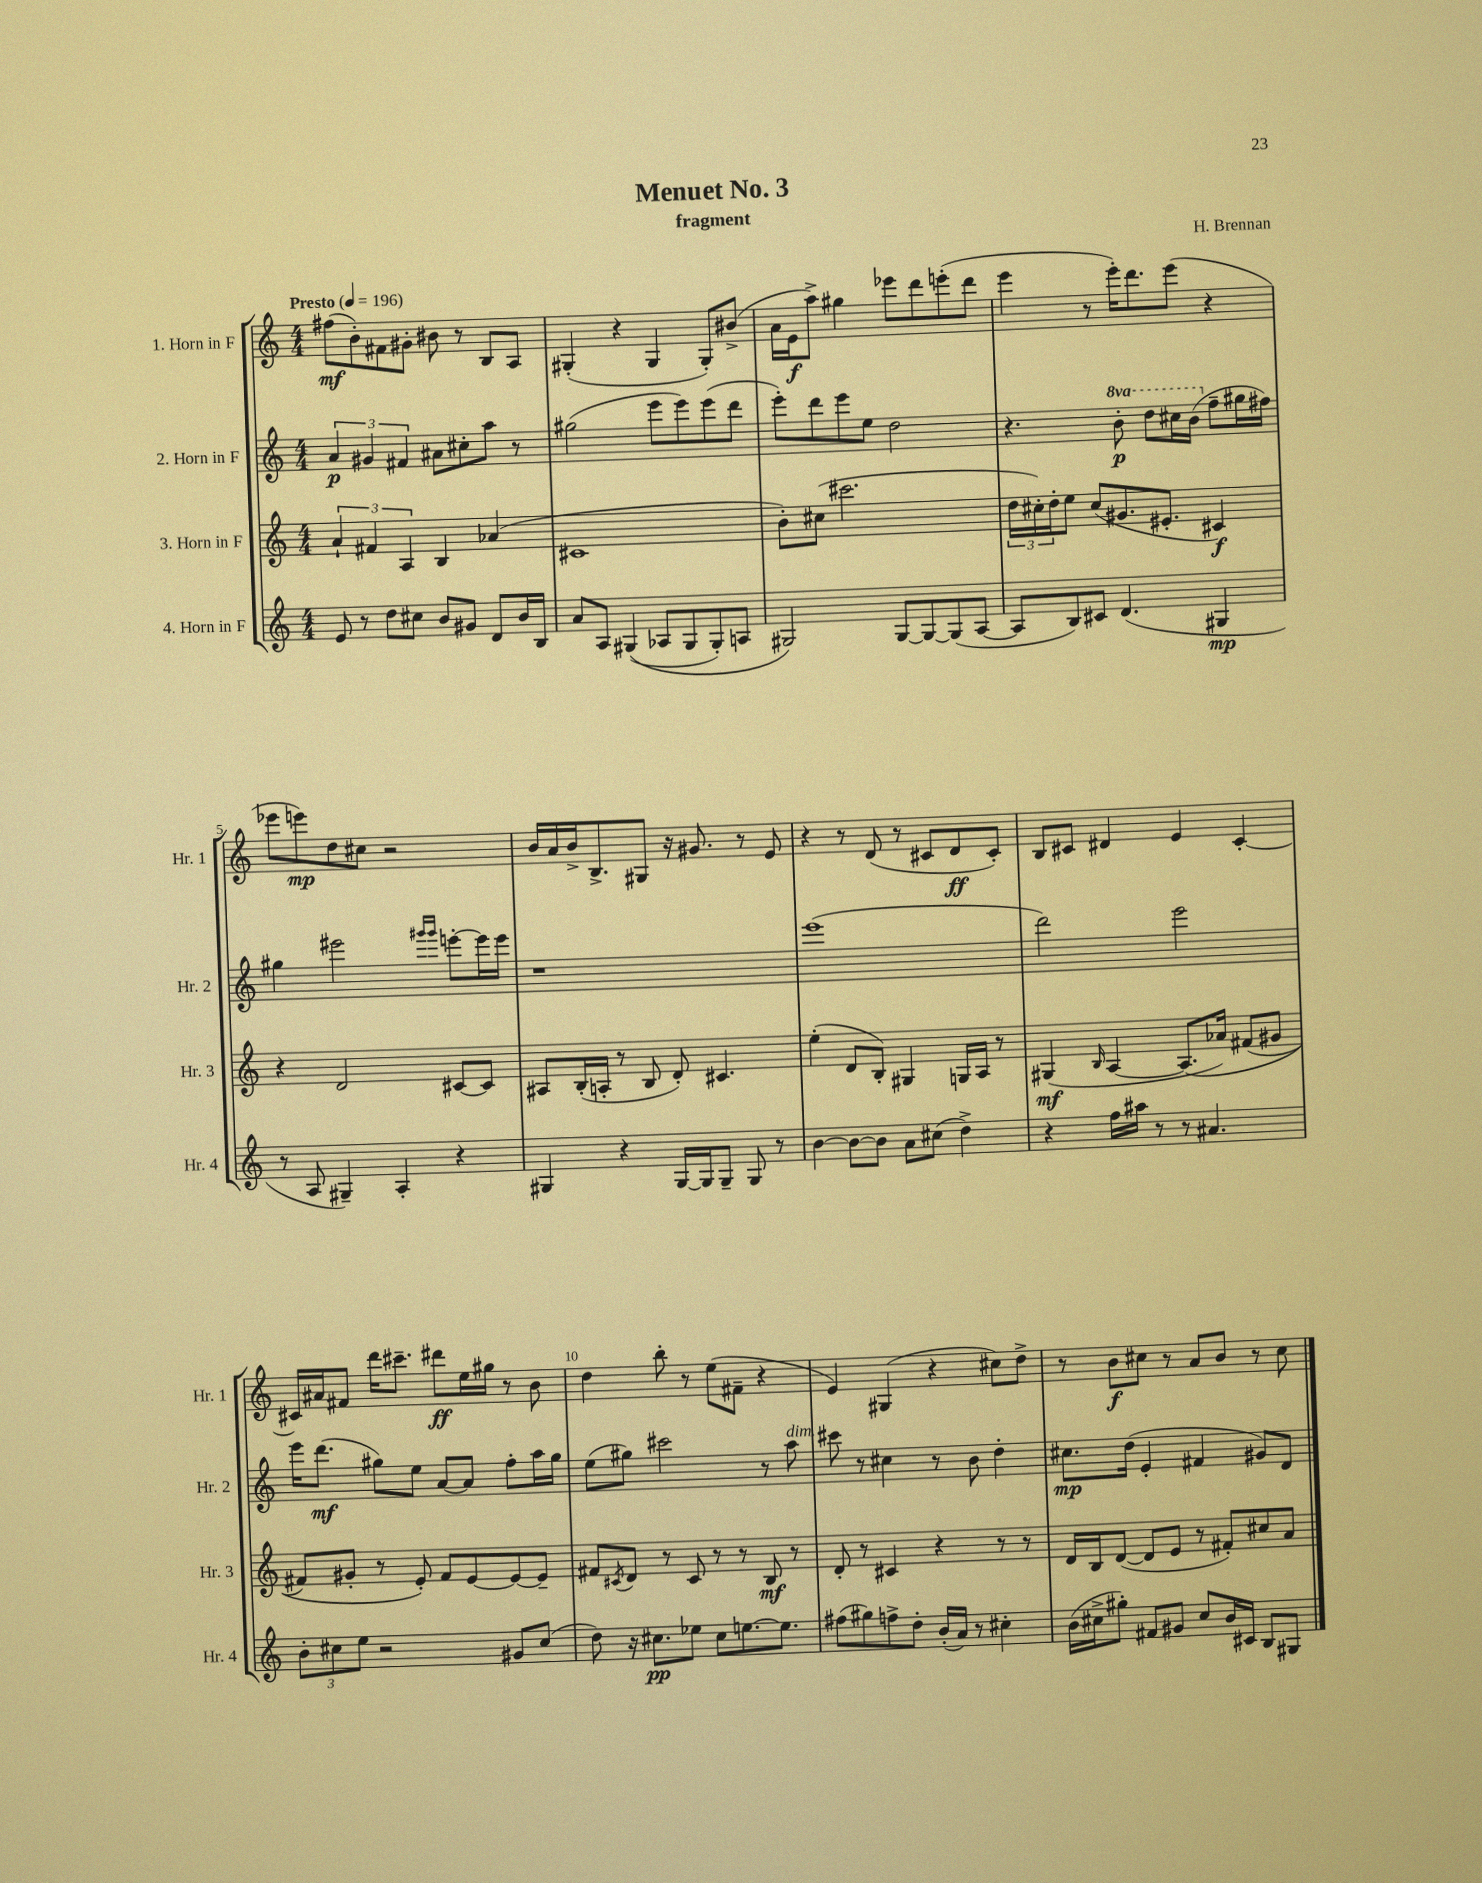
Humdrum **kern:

**kern	**kern	**kern	**kern
*staff4	*staff3	*staff2	*staff1
*clefG2	*clefG2	*clefG2	*clefG2
*k[]	*k[]	*k[]	*k[]
*M4/4	*M4/4	*M4/4	*M4/4
*MM196	*MM196	*MM196	*MM196
8e	6a`	6a	(8ff#
8r	.	.	8b')
.	6f#	6g#	.
8dd	.	.	8f#
.	6A	6f#	.
8cc#	.	.	8g#'
8b	4B	8a#	8b#
8g#	.	8cc#'	8r
8d	(4a-	8aa	8B
16b	.	8r	8A
16B	.	.	.
=	=	=	=
8a	1c#	(2gg#	(4G#'
8A	.	.	.
&((4G#	.	.	4r
8A-	.	8eee	4G#
8G#	.	8eee)	.
8G#')	.	(8eee	8G#')
8A	.	8ddd	(8b#^
=	=	=	=
2G#&)	8b')	8eee')	16a
.	.	.	16e
.	(8cc#	8ddd	8aa^)
.	2.ccc#	8eee	4gg#
.	.	8ee	.
[8G#	.	2dd	8eee-
8G#_	.	.	8ddd
(8G#]	.	.	(8eee'
[8A	.	.	8ddd
=	=	=	=
8A]	24dd	4.r	4eee
.	24cc#')	.	.
.	24dd'	.	.
8B)	8ee	.	.
8c#	(8cc#	.	8r
(4.d	8.g#	8bb'	16eee')
.	.	.	8.ddd
.	.	8ddd	.
.	8.e#'	.	.
.	.	16ccc#	(8eee
.	.	(16bb	.
4G#	4c#)	8ff~	4r
.	.	16gg#	.
.	.	16ff#)	.
=	=	=	=
8r	4r	4gg#	8eee-
8A	.	.	8eee)
4G#~)	2d	2eee#	8dd
.	.	.	8cc#
4A'	.	.	2r
.	.	16qqggg#	.
.	.	16qqggg#	.
4r	[8c#	[8eee'	.
.	8c#]	16eee]	.
.	.	16eee	.
=	=	=	=
4G#	8A#	1r	16b
.	.	.	16a
.	(16B'	.	16b^
.	16A'	.	8.B^
4r	8r	.	.
.	8B	.	8G#
[16G#	8d')	.	16r
16G#]	.	.	8.g#
8G#~	4.c#	.	.
8G#	.	.	8r
8r	.	.	8e
=	=	=	=
[4b	(4ee'	(1eee	4r
8b_	8d	.	8r
8b]	8B')	.	(8d
8a	4G#	.	8r
(8cc#	.	.	8c#
4dd^)	16G	.	8d
.	16A	.	.
.	8r	.	8c#')
=	=	=	=
4r	(4G#	2ddd)	8B
.	.	.	8c#
.	16qqB	.	.
16ff	[4A	.	4d#
16aa#	.	.	.
8r	.	.	.
8r	&(8.A]	2eee	4e
4.a#	.	.	.
.	16a-)	.	.
.	(8f#	.	[4c#'
.	8g#	.	.
=	=	=	=
12b'	8f#)	16eee	16c#]
.	.	(8.ddd	16a#
12cc#	.	.	.
.	8g#'	.	8f#
12ee	.	.	.
2r	8r	8gg#)	16ddd
.	.	.	8.ccc#~
.	8e'&)	8ee	.
.	8f#	[8a	8ddd#
.	[8e	8a]	16ee
.	.	.	16gg#
8g#	8e_	8ff'	8r
(8cc#	8e~]	16aa	8b
.	.	16gg#	.
=	=	=	=
8dd)	8f#	(8ee	4dd
.	8qc#	.	.
16r	8d	8gg#)	.
8.cc#	.	.	.
.	8r	2ccc#	8bb'
8ee-	8c#	.	8r
8cc#	8r	.	(8ee
[8.ee	8r	.	8f#~
.	8B	8r	4r
8.ee]	.	.	.
.	8r	8aa	.
=	=	=	=
(8ff#	8d'	8ccc#	4e)
8gg#)	8r	8r	.
8ff^	4c#	4cc#	(4G#
8dd'	.	.	.
(16b'	4r	8r	4r
16a)	.	.	.
8r	.	8b	.
4cc#'	8r	4dd'	8cc#)
.	8r	.	8dd^
=	=	=	=
(16b	16d	8.cc#	8r
16cc#^	16B	.	.
8gg#')	([8d	.	8b
.	.	(16dd	.
8f#	8d]	4e'	8cc#
8g#	8e	.	8r
8cc#	8r	4f#	8a
16b	8f#')	.	8b
16c#	.	.	.
8B	8cc#	8g#)	8r
8G#	8a	8d	8cc#
==	==	==	==
*-	*-	*-	*-
